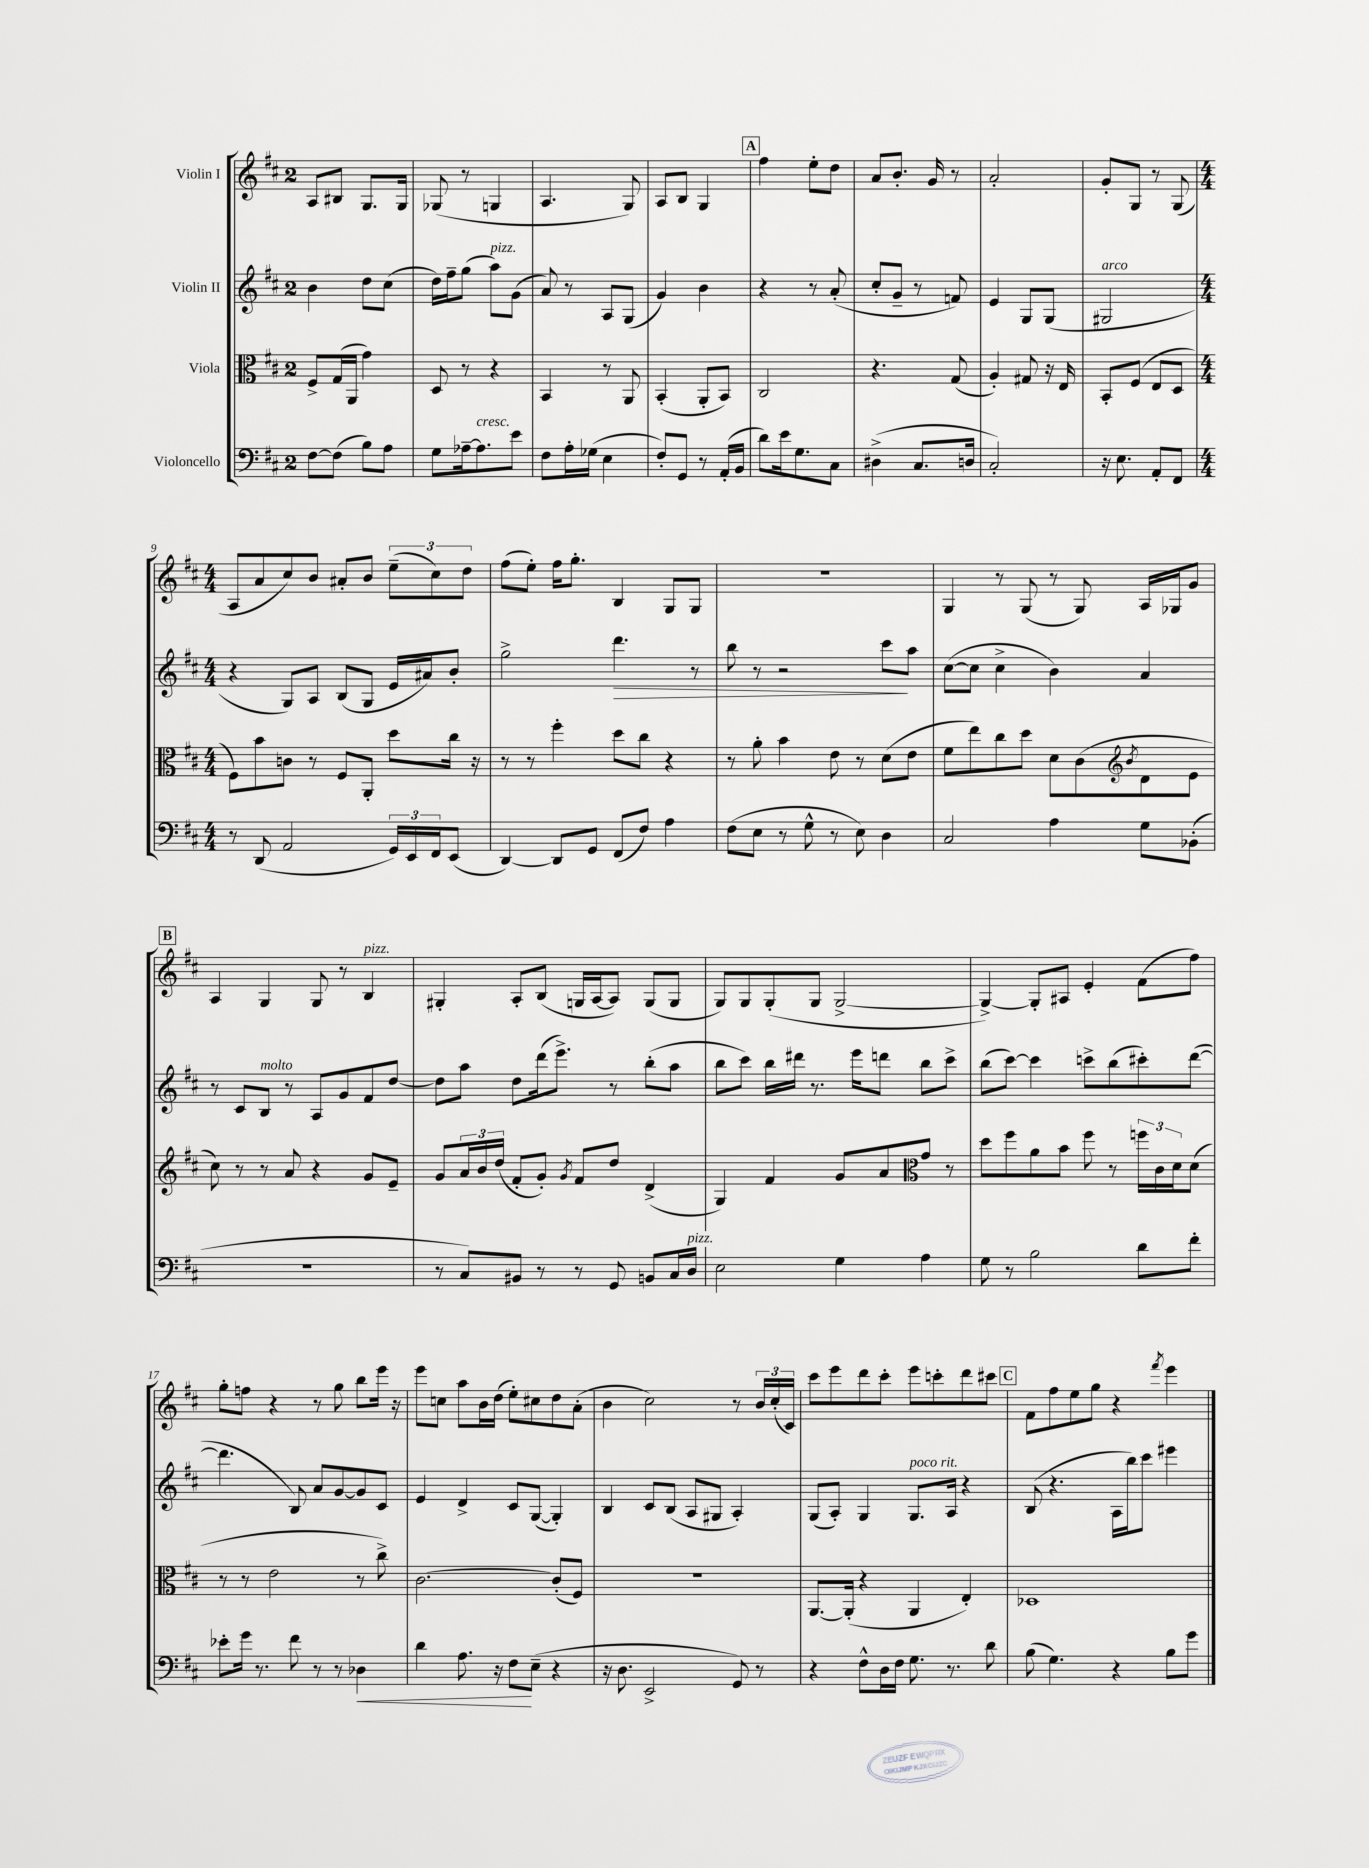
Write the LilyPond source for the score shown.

<<
\new StaffGroup <<
\new Staff = "s0" \with { instrumentName = "Violin I" } {
    \clef treble \key d \major \once \override Staff.TimeSignature.style = #'single-digit \time 2/4
    a8 bis8 g8. g16 |
    ges8( r8 g4 |
    a4. g8) |
    a8 b8 g4 |
    \mark \markup { \box "A" } fis''4 e''8-. d''8 |
    a'8 b'8.-. g'16 r8 |
    a'2-. |
    g'8-. g8 r8 g8( |
    \numericTimeSignature \time 4/4 a8 a'8 cis''8) b'8 ais'8-. b'8 \tuplet 3/2 { e''8--( cis''8) d''8 } |
    fis''8( e''8-.) fis''16 g''8.-. b4 g8 g8 |
    R1 |
    g4 r8 g8( r8 g8) a16 ges16 g'8 |
    \mark \markup { \box "B" } a4 g4 g8 r8 b4^\markup { \italic "pizz." } |
    gis4-. a8-. b8( g16 a16~ a8) g8( g8 |
    g8) g8 g8-.( g8 g2~-> |
    g4~->) g8-. ais8 e'4-. fis'8( fis''8) |
    g''8-. f''8 r4 r8 g''8 b''8 e'''16 r16 |
    e'''8 c''8 a''8 b'16 d''16( e''8-.) cis''8 d''8 a'8-.( |
    b'4 cis''2) r8 \tuplet 3/2 { b'16 cis''16-.( cis'16) } |
    cis'''8 e'''8 d'''8 cis'''8-. e'''8 c'''8-. d'''8 cis'''8 |
    \mark \markup { \box "C" } fis'8 fis''8 e''8 g''8 r4 \acciaccatura { fis'''8 } e'''4 \bar "|." |
}
\new Staff = "s1" \with { instrumentName = "Violin II" } {
    \clef treble \key d \major \once \override Staff.TimeSignature.style = #'single-digit \time 2/4
    b'4 d''8 cis''8( |
    d''16) fis''16-- g''8( a''8^\markup { \italic "pizz." }) g'8( |
    a'8) r8 a8 g8( |
    g'4) b'4 |
    \mark \markup { \box "A" } r4 r8 a'8-.( |
    cis''8-. g'8-- r8 f'8) |
    e'4 g8 g8( |
    gis2^\markup { \italic "arco" } |
    \numericTimeSignature \time 4/4 r4 g8) a8 b8( g8 e'16 ais'16) b'8-. |
    g''2-> d'''4.\> r8 |
    b''8 r8 r2 cis'''8\! a''8 |
    cis''8~( cis''8 cis''4-> b'4) a'4 |
    \mark \markup { \box "B" } r8 cis'8 b8^\markup { \italic "molto" } r8 a8 g'8 fis'8 d''8~ |
    d''8 a''8 d''8 d'''16( e'''8.->) r8 b''8-.( a''8 |
    b''8 cis'''8) b''16 dis'''16 r8. e'''16 d'''8 b''8 cis'''8-> |
    b''8( cis'''8~) cis'''4 c'''8-> b''8( cis'''8-.) d'''8~( |
    d'''4. b8) a'8 g'8~ g'8 cis'8 |
    e'4 d'4-> cis'8 g8~( g4-.) |
    b4 cis'8 b8( a8 gis8 a4-.) |
    g8( a8-.) g4 g8.^\markup { \italic "poco rit." } a16 r4 |
    \mark \markup { \box "C" } b8( r4. a16 b''16) cis'''8 eis'''4 \bar "|." |
}
\new Staff = "s2" \with { instrumentName = "Viola" } {
    \clef alto \key d \major \once \override Staff.TimeSignature.style = #'single-digit \time 2/4
    fis8-> g16( a,16 g'4) |
    d8 r8 r4 |
    b,4 r8 a,8 |
    b,4-.( a,8-. b,8) |
    \mark \markup { \box "A" } cis2 |
    r4. g8( |
    a4-.) gis8 r16 e16 |
    b,8-. fis8( e8 d8 |
    \numericTimeSignature \time 4/4 fis8) b'8 c'8 r8 fis8 a,8-. d''8 cis''16 r16 |
    r8 r8 fis''4-. d''8 cis''8 r4 |
    r8 a'8-. b'4 e'8 r8 d'8( e'8 |
    fis'8 e''8) cis''8 d''8 d'8 cis'8( \acciaccatura { cis'8 } d'8 e'8 |
    \mark \markup { \box "B" } \clef treble cis''8) r8 r8 a'8 r4 g'8 e'8-- |
    g'8 \tuplet 3/2 { a'16 b'16 d''16( } fis'8-. g'8-.) \acciaccatura { g'8 } fis'8 d''8 d'4->( |
    g4) fis'4 g'8 a'8 g'8 r8 |
    \clef alto d''8 fis''8 a'8 b'8 fis''8 r8 \tuplet 3/2 { f''16 cis'16 d'16 } d'8( |
    r8 r8 e'2 r8 cis''8->) |
    cis'2.~ cis'8-.( fis8) |
    r1 |
    a,8.~ a,16-.( r4 a,4 e4-.) |
    \mark \markup { \box "C" } des1 \bar "|." |
}
\new Staff = "s3" \with { instrumentName = "Violoncello" } {
    \clef bass \key d \major \once \override Staff.TimeSignature.style = #'single-digit \time 2/4
    fis8~ fis8( b8) a8 |
    g8 aes16~-- aes8.^\markup { \italic "cresc." } e'8 |
    fis8 a16-. ges16( e4 |
    fis8-.) g,8 r8 a,16-.( b,16 |
    \mark \markup { \box "A" } d'8) e'16 g8. cis8 |
    dis4->( cis8. d16 |
    cis2-.) |
    r16 e8. a,8-. fis,8 |
    \numericTimeSignature \time 4/4 r8 d,8( a,2 \tuplet 3/2 { g,16) e,16 fis,16 } e,8( |
    d,4~) d,8 g,8 fis,8( fis8) a4 |
    fis8( e8 r8 g8-^ r8 e8) d4 |
    cis2 a4 g8 bes,8-.( |
    \mark \markup { \box "B" } R1 |
    r8 cis8) bis,8 r8 r8 g,8 b,8 cis16 d16^\markup { \italic "pizz." } |
    e2 g4 a4 |
    g8 r8 b2 d'8 fis'8-. |
    ees'8-. g'16 r8. fis'8 r8 r8 des4\< |
    d'4 a8. r16 fis8\! e8--( r4 |
    r16 d8. e,2-> g,8) r8 |
    r4 fis8-^ d16 fis16 g8. r8. d'8 |
    \mark \markup { \box "C" } b8( g4.) r4 b8 g'8 \bar "|." |
}
>>
>>
